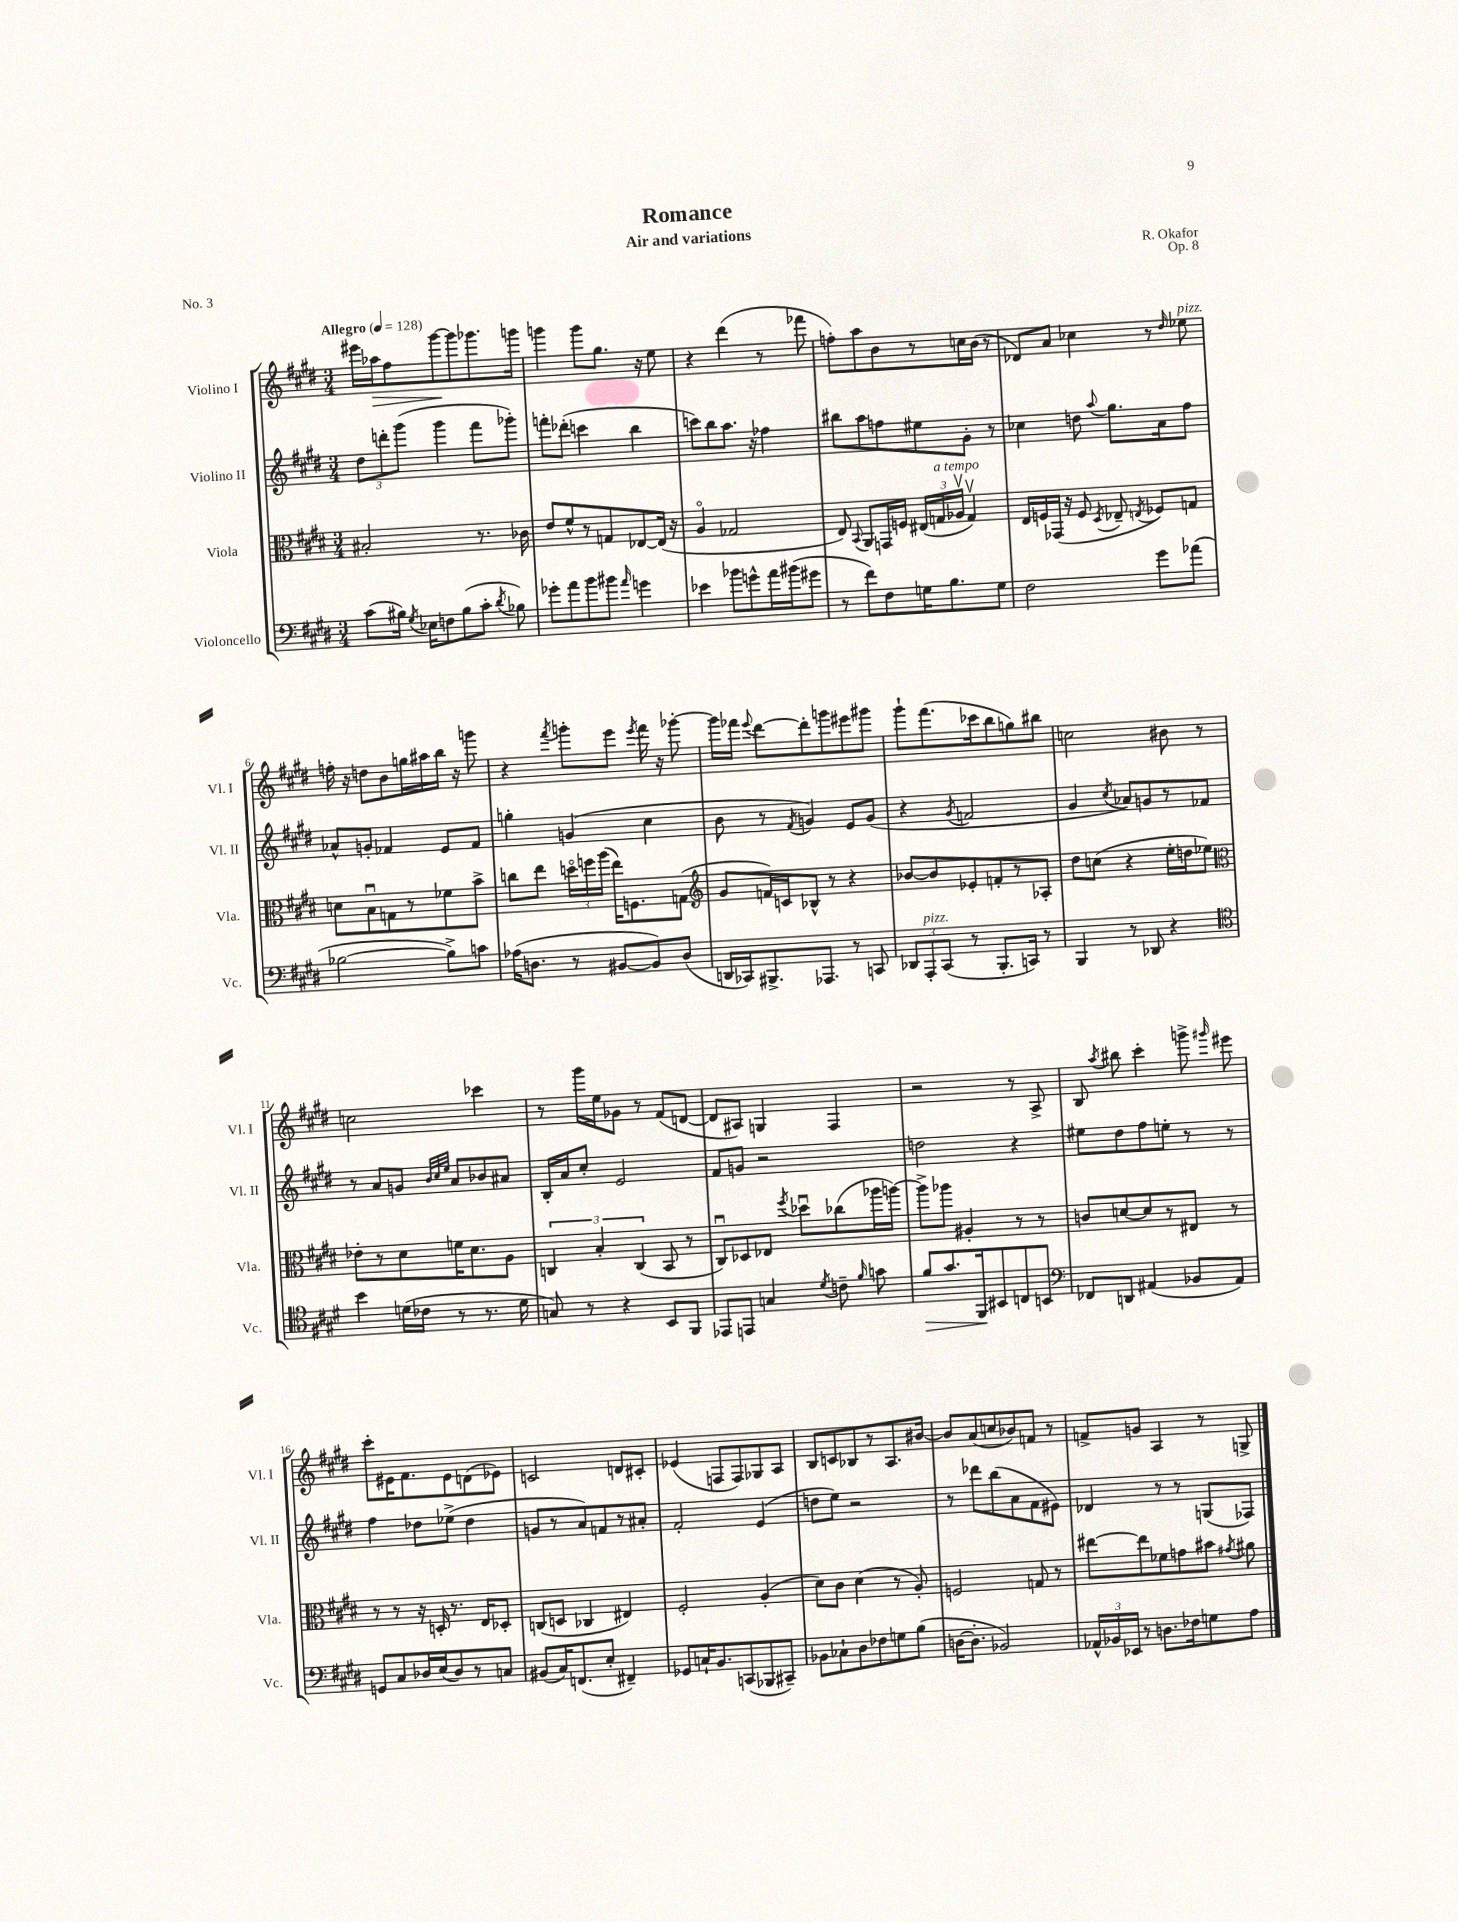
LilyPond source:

\header { title = "Romance" composer = "R. Okafor" subtitle = "Air and variations" opus = "Op. 8" piece = "No. 3" }
<<
\new StaffGroup <<
\new Staff = "s0" \with { instrumentName = "Violino I" shortInstrumentName = "Vl. I" } {
    \clef treble \key e \major \numericTimeSignature \time 3/4 \tempo "Allegro" 4 = 128
    \autoBeamOff eis'''16[ aes''16\> fis''8 gis'''8~\! gis'''8 ges'''8. g'''16] |
    g'''4 g'''8[ gis''8.] r16 e''8 |
    r4 dis'''4( r8 fes'''8 |
    f''8[-.) a''8 b'8 r8 c''16 b'16]( r8 |
    des'8[) a'8] ces''4 r8 \grace { dis''16 } ees''8^\markup { \italic "pizz." } |
    f''16-. r16 d''8[ b'8 g''16 ais''16 b''16] r16 g'''8 |
    r4 \acciaccatura { fis'''8 } g'''8[-. e'''8] \acciaccatura { e'''8 } fis'''16 r16 ges'''8~-. |
    ges'''16[ fes'''16] \appoggiatura { e'''8 } dis'''8[~ dis'''8-. g'''8 eis'''8 gis'''8] |
    gis'''8[-! fis'''8.( ces'''16 b''8 g''8) bis''8] |
    c''2 bis'8 r8 |
    c''2 ces'''4 |
    r8 gis'''16[ e''16 ges'8] r8 fis'8[( d'8]~ |
    d'8[ ais8]) g4 fis4 |
    r2 r8 a8-> |
    b8 \acciaccatura { a''8 } bis''8 cis'''4-. g'''8-> \grace { gis'''16 } eis'''8 |
    cis'''8[-. eis'16 fis'8. eis'8 d'8( ees'8]) |
    c'2 d'8[ cis'8]-. |
    ees'4( f8[ f8) ges8 a8] |
    b8[ c'8 bes8 r8 a8. bis'16]~ |
    bis'8[ a'8( c''8 bes'8) f'8] r8 |
    f'8[-> g'8] a4 r8 g8-> \bar "|." |
}
\new Staff = "s1" \with { instrumentName = "Violino II" shortInstrumentName = "Vl. II" } {
    \clef treble \key e \major \numericTimeSignature \time 3/4
    \autoBeamOff \tuplet 3/2 { dis''8[ d'''8-. gis'''8]( } gis'''4 fis'''8[ ges'''8]-.) |
    f'''8[-. des'''8]-.( c'''4 b''4 |
    c'''8[) b''8 a''8.] r16 fes''4 |
    bis''8[ a''8 f''8 eis''8 gis'8]-. r8 |
    ces''4 d''8 \appoggiatura { a''8 } gis''8.[ a'16 fis''8] |
    aes'8[-^ g'8]-. fes'4 e'8[ fes'8] |
    g''4-. g'4( cis''4 |
    b'8 r8 \acciaccatura { fis'8 } g'4) e'8[ g'8]( |
    r4 \acciaccatura { gis'8 } f'2 |
    gis'4 \acciaccatura { cis''8 } aes'8[) g'8 r8 fes'8] |
    r8 a'8[ g'8] \grace { b'32[ cis''32 e''32] } a'8[ bes'8 ais'8] |
    b16[-. a'16 cis''8]-. e'2 |
    fis'8[ g'8] r2 |
    d''2 r4 |
    eis''8[ dis''8 fis''8 e''8]-. r8 r8 |
    fis''4 des''8[ ees''8]->( des''4 |
    g'8[ r8 a'8) f'8 r8 ais'8]-. |
    fis'2-. e'4( |
    d''8[ e''8]) r2 |
    r8 des'''8[ b''8( a'8 fis'8 eis'8]) |
    des'4 r8 r8 g8[( fes8]) \bar "|." |
}
\new Staff = "s2" \with { instrumentName = "Viola" shortInstrumentName = "Vla." } {
    \clef alto \key e \major \numericTimeSignature \time 3/4
    \autoBeamOff bis2-. r8. ces'16 |
    e'8[ fis'8-^ r8 g8 ees8~ ees16]( r16 |
    a4\flageolet ges2 |
    e8) \appoggiatura { b,8 } a,8[ g,16 f16] \tuplet 3/2 { eis16[( g16^\markup { \italic "a tempo" } aes16]\upbow } g4\upbow) |
    e16[ f16 ges,16]( r16 f8 \acciaccatura { dis8 } ees8-- \acciaccatura { e8 } fes8[) g8] |
    d'8[ b8\downbow g8 r8 fes'8 b'8]-> |
    c''8[ e''8] \tuplet 3/2 { d''16[\flageolet f''16 a''16]( } e''16[) f8. g8]( |
    \clef treble gis'8[ f'16) c'16 bes8]-^ r8 r4 |
    bes'8[~ bes'8 ees'8-. f'8-. r8 aes8]-. |
    dis''8[ c''8]( r4 e''16[-. d''16 ees''8]) |
    \clef alto ees'8[-. r8 dis'8 f'16 dis'8. a8] |
    \tuplet 3/2 { c4 b4-. c4( } b,8 r8 |
    cis8[\downbow) des8 ees8] \acciaccatura { fis''8 } des''8[\downbow ces''8( aes''16 a''16]~) |
    a''8[-> aes''8] ais4-. r8 r8 |
    c'8[ d'8~ d'8 r8 eis8] r8 |
    r8 r8 r16 d16-. r8. e16[ des8]-. |
    c8[( d8] ces4 eis4) |
    fis2-. a4-.( |
    dis'8[) cis'8] dis'4( r8 a8-.) |
    f2 g8 r8 |
    eis''8[~ eis''8 fes'8 g'8 bis'8] \acciaccatura { gis'8 } ais'8 \bar "|." |
}
\new Staff = "s3" \with { instrumentName = "Violoncello" shortInstrumentName = "Vc." } {
    \clef bass \key e \major \numericTimeSignature \time 3/4
    \autoBeamOff cis'8[( bis16]) \acciaccatura { gis8 } ees16[ f8 bis8( cis'8]-. \acciaccatura { dis'8 } bes8) |
    ges'8[-. a'8 b'8 bis'8] \grace { a'16 } g'4 |
    ees'4 bes'8[ g'8-^ a'16 bis'16( gis'8] |
    r8 fis'8[) fis8 g16 b8. g8] |
    fis2 gis'8[ aes'8]( |
    bes2~ bes8[->) c'8] |
    aes16[( d8.] r8 bis,8[~ bis,8) d8]( |
    d,16[ ces,16) bis,,8.-> aes,,8.] r8 c,8 |
    \tuplet 3/2 { des,8[ a,,8-.^\markup { \italic "pizz." } cis,8]( } r8 b,,8.[-. c,16]) r8 |
    b,,4 r8 des,8 r4 |
    \clef tenor b'4 d'16[( ces'16] r8 r8. d'16 |
    g8) r8 r4 b,8[ fis,8] |
    ees,8[ e,8] g4 \acciaccatura { dis'8 } c'8-- \grace { fis'16 } g'8 |
    fis'8[\> gis'8. fis,16\! bis,8 c8 b,8] |
    \clef bass fes,8[ d,8] ais,4( bes,8[ ais,8]) |
    g,8[ cis8 des16 e16( des8) r8 c8] |
    bis,8[( cis16) f,8.( e8]-. fis,4--) |
    ges,8[ c16-! b,8. c,8( bes,,8 cis,8]--) |
    bes,8[ ces8-! dis8 fes8 g8 b8]( |
    d16[~ d8.]-. bes,2) |
    \tuplet 3/2 { aes,16[-^ bes,16 ees,16] } r8 d8.[ fes16 g8 a8] \bar "|." |
}
>>
>>
